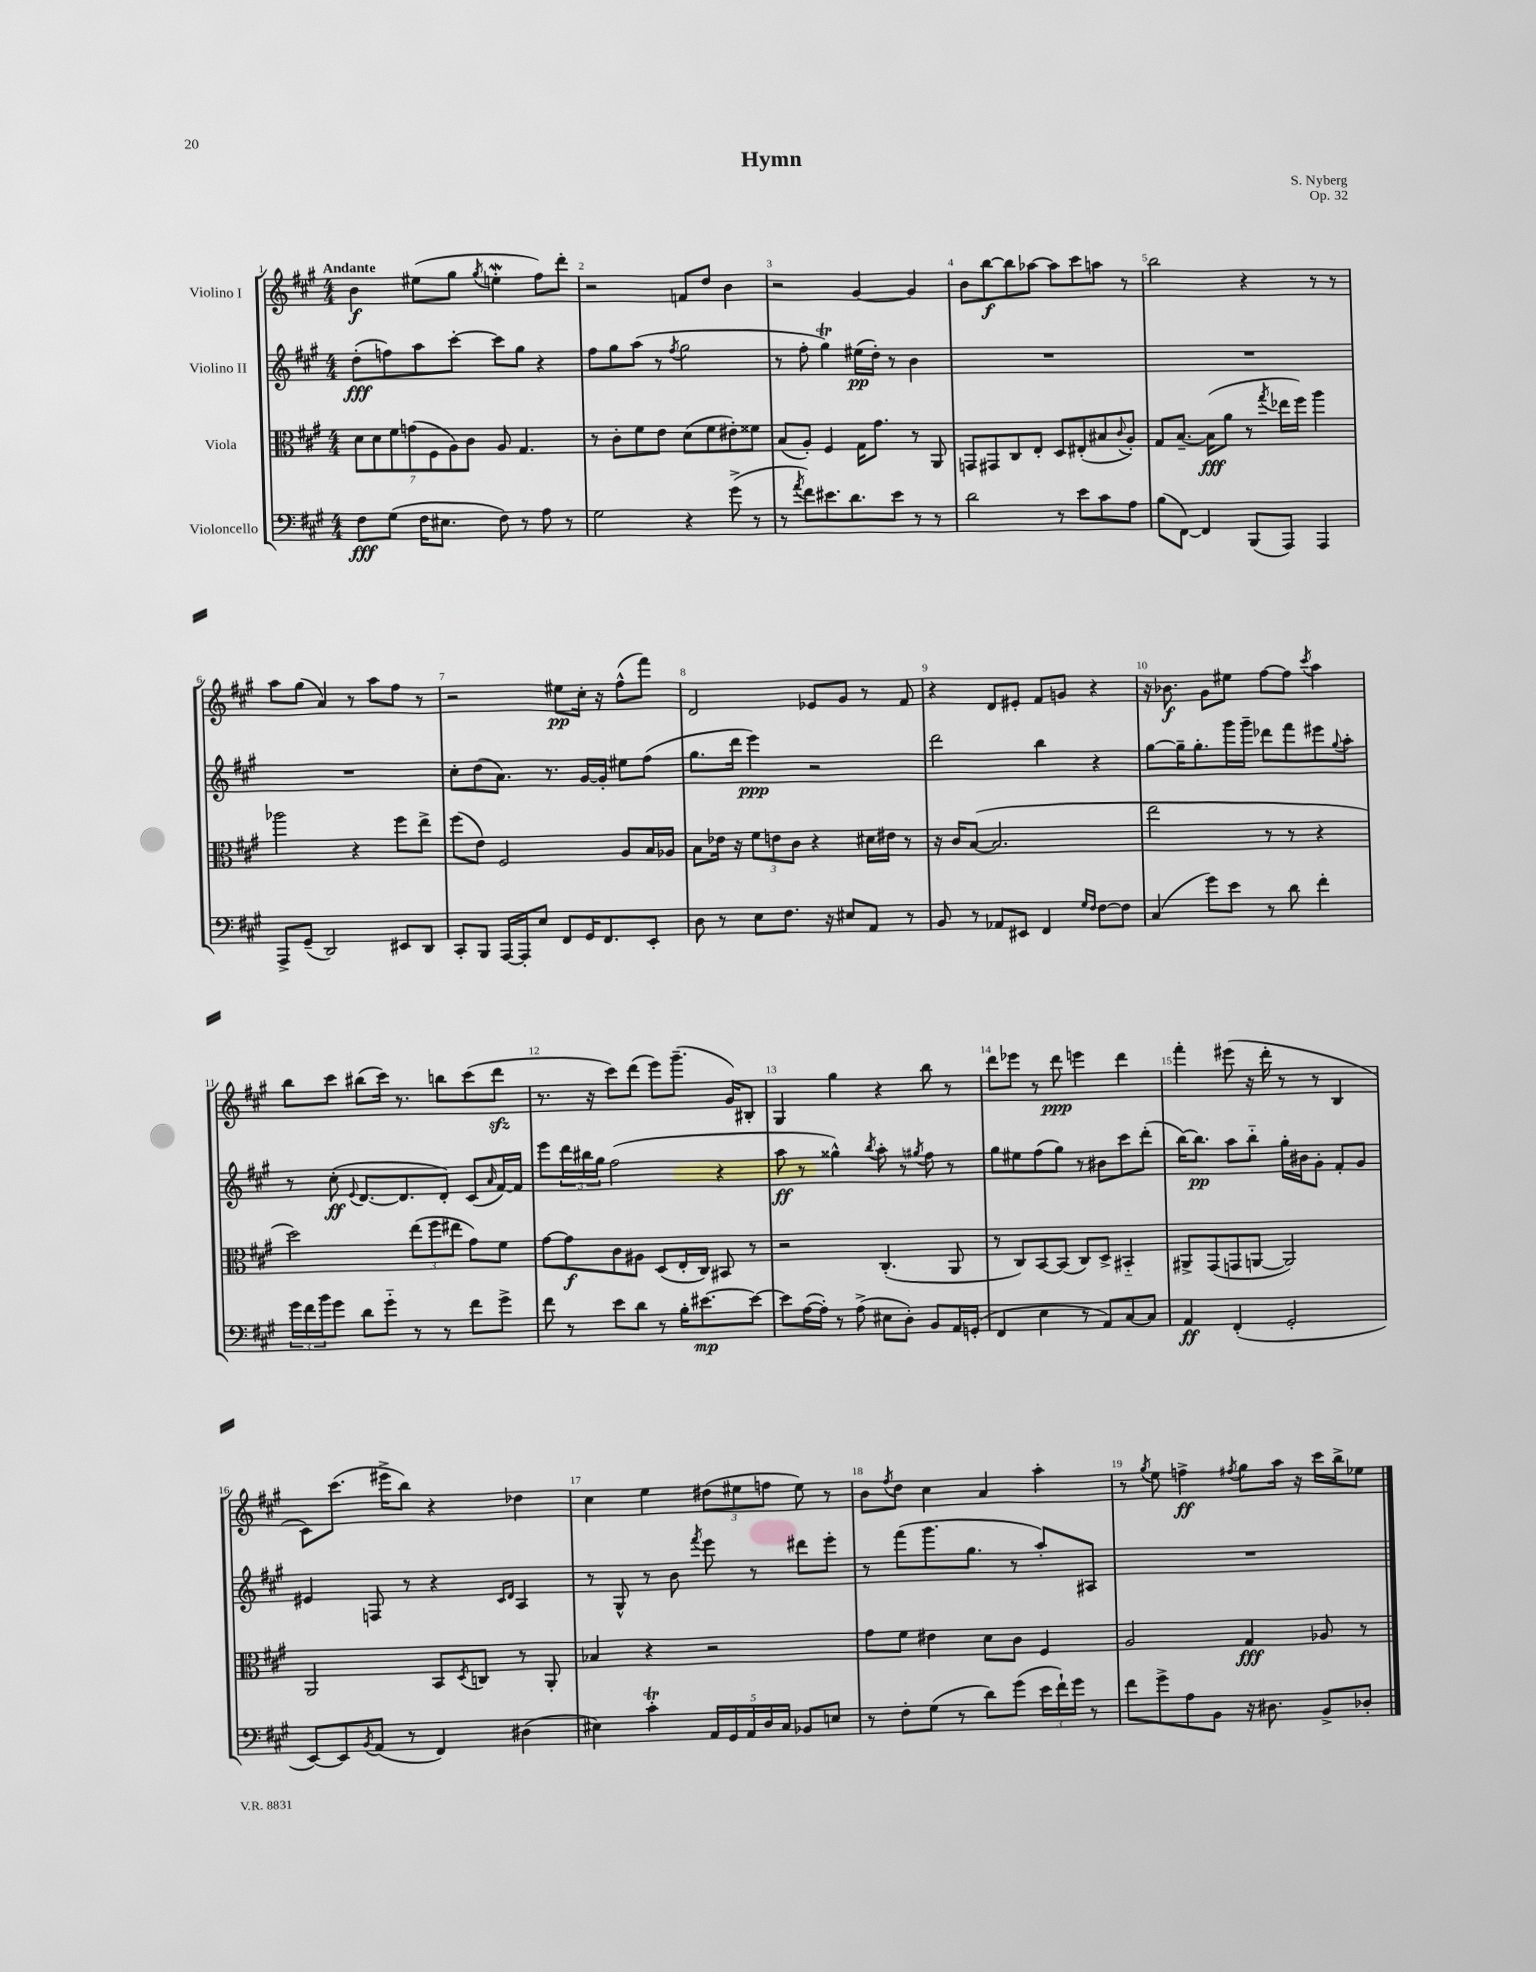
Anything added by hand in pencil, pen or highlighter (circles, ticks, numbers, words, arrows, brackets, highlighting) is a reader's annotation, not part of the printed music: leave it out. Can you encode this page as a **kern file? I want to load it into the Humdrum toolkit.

**kern	**kern	**kern	**kern
*staff4	*staff3	*staff2	*staff1
*clefF4	*clefC3	*clefG2	*clefG2
*k[f#c#g#]	*k[f#c#g#]	*k[f#c#g#]	*k[f#c#g#]
*M4/4	*M4/4	*M4/4	*M4/4
8F#	14d	(8dd'	4b
.	14d	.	.
(8G#	.	8ff)	.
.	14f#	.	.
.	(14g	.	.
16F#	.	8aa	(8ee#
.	14F#	.	.
8.E#	.	.	.
.	14A)	.	.
.	.	[8ccc#'	8gg#
.	14c#	.	.
.	.	.	8qgg#
8F#)	8A	8ccc#]	4ee'
8r	4.G#	8gg#	.
8A	.	4r	8ff#)
8r	.	.	8ddd'
=	=	=	=
2G#	8r	8ff#	2r
.	8c#'	8gg#	.
.	8f#	(8aa	.
.	8e	8r	.
.	.	8qff#	.
4r	(8d	2gg#	8f
.	8f#	.	8dd
(8g#^	8e#')	.	4b
8r	8f##	.	.
=	=	=	=
8r	(8B	8r	2r
8qa	.	.	.
8f#)	8A')	8ff#'	.
8.e#	4F#	4gg#)	.
8.d	.	.	.
.	16G#	(16ee#	[4g#
.	8.g#	16dd')	.
8e#	.	8r	.
8r	8r	4b	4g#]
8r	8AA	.	.
=	=	=	=
2d	8GG	1r	8b
.	8GG#	.	[8bb
.	8C#	.	8bb]
.	8E'	.	[8aa-
8r	8D	.	8aa-]
8e	(8E#'	.	8ccc#
8c#	8B#	.	8aa
.	8qqc#	.	.
8A	8A')	.	8r
=	=	=	=
(8B	8G#	1r	2bb
[8FF#)	[8.B~	.	.
4FF#]	.	.	.
.	(16B]	.	.
.	8a	.	.
(8BBB	8r	.	4r
.	8qgg#	.	.
8AAA)	16ee-	.	.
.	16ff#)	.	.
4AAA	4aa	.	8r
.	.	.	8r
=	=	=	=
8AAA^	2aa-	1r	8aa
(8GG#~	.	.	(8gg#
2DD)	.	.	4a)
.	4r	.	8r
.	.	.	8aa
8EE#	8ff#	.	8ff#
8DD	8ee^	.	8r
=	=	=	=
8CC#'	(8ff#	8cc#'	2r
8BBB	8e)	(8dd	.
[16AAA	2F#	8.a)	.
16AAA']	.	.	.
8E	.	.	.
.	.	8.r	.
8FF#	.	.	8ee#
16GG#	.	[16g#	16cc#'
8.FF#	.	16g#']	16r
.	8A	8ee#	(8ff#^^
8EE'	16B	(8ff#	8fff#)
.	16A-	.	.
=	=	=	=
8D	8B	8.gg#	2d
8r	16e-	.	.
.	16r	16ddd	.
8E	12f#	4eee)	.
.	12e	.	.
8.F#	.	.	.
.	12c#	.	.
.	4r	2r	8e-
16r	.	.	.
8E#	.	.	8g#
8AA	16d#	.	8r
.	16e#	.	.
8r	8r	.	8f#
=	=	=	=
8BB	16r	2ddd	4r
.	16c#	.	.
8r	([8B	.	.
8AA-	2.B]	.	8d
8EE#	.	.	8e#'
4FF#	.	4bb	8f#
.	.	.	8g
16qqG#	.	.	.
16qqF#	.	.	.
[8F#	.	4r	4r
8F#]	.	.	.
=	=	=	=
(4C#	2ee	[8gg#	16r
.	.	.	8.b-
.	.	16gg#~]	.
.	.	8.gg#'	.
8g#)	.	.	8g#
8e	.	16ggg#	8ee#
.	.	16ggg#~	.
8r	8r	8ddd-	[8ff#
8d	8r	8fff#	8ff#]
.	.	.	8qccc#
4f#'	4r	8eee#	4aa
.	.	8qqgg#	.
.	.	8aa'	.
=	=	=	=
24g#	2dd)	8r	8bb
24f#	.	.	.
24b	.	.	.
8g#	.	(8cc#'	8ccc#
.	.	8qqe	.
8d	.	[8.d	(8bb#
8g#'~	.	.	16ccc#)
.	.	8.d]	8.r
8r	(12ee	.	.
.	12ff#	.	.
8r	.	8d')	8bb
.	12ee#	.	.
8f#	8g#)	(8c#	(8ccc#
.	.	16qqa	.
8g#^	8f#	[16f#)	8ddd
.	.	16f#]	.
=	=	=	=
8f#	[8g#	8eee	8.r
8r	8g#]	24ddd	.
.	.	24bb#	.
.	.	.	16r
.	.	24gg#	.
8e	8c#	(2ff#	8ccc#)
8d	8A#	.	(8ddd
8r	(8D	.	8eee)
16B'	16E'	.	(8.ggg#~
[8.e#	16C#)	.	.
.	8BB#	4r	.
.	.	.	16g#)
8e#_	8r	.	8B#'
=	=	=	=
8e#]	2r	8aa	4G#
([16A	.	8r	.
16A'])	.	.	.
8r	.	4gg##^^)	4gg#
(8A^	.	.	.
.	.	8qbb	.
8E#	(4.C#'	8aa'	4r
8D')	.	8r	.
.	.	8qgg#	.
8BB	.	8ff#	8bb
16AA	8AA	8r	8r
(16GG'	.	.	.
=	=	=	=
4FF#	8r	8gg#	8ddd
.	8C#)	8ee#	8eee-
4E	[8BB	(8ff#	8r
.	(8BB]	8gg#)	8ddd
8r	8C#)	8r	4eee
8AA)	8D^	8b#	.
[8C#	4BB#'~	8ccc#	4ddd
8C#]	.	(8ddd'	.
=	=	=	=
4AA	8AA#^	[16bb)	4fff#'
.	.	8.bb]	.
.	(8GG#	.	.
(4FF#'	8GG	8aa	(8eee#
.	[8AA	8bb'~	16r
.	.	.	16ddd'
2GG#'	2AA])	16gg#'	8r
.	.	16b#	.
.	.	8g#'	8r
.	.	8f#'	4B
.	.	8g#	.
=	=	=	=
[8EE)	2AA	4e#	8c#)
8EE]	.	.	(8.ccc#
8qBB	.	.	.
(8AA	.	8F	.
.	.	.	16eee#^
8r	.	8r	8bb)
4FF#)	8BB	4r	4r
.	8qD	.	.
.	8C	.	.
.	.	16qqc#	.
.	.	16qqd	.
(4D#	8r	4A	4dd-
.	8AA'	.	.
=	=	=	=
4E#)	4B-	8r	4cc#
.	.	8G#^^	.
4c#'	4r	8r	4ee
.	.	8b	.
.	.	8qfff#	.
20AA	2r	8eee	(12dd#
20GG#	.	.	.
.	.	.	12ee#
20AA	.	.	.
.	.	8r	.
20D	.	.	.
.	.	.	12ff
20C#	.	.	.
8BB-	.	8ddd#	8ee#)
8E	.	8eee'	8r
=	=	=	=
8r	8g#	8r	8b
.	.	.	8qff#
8F#'	8f#	(8fff#	8dd
(8G#	4e#	8.ggg#	4cc#
8r	.	.	.
.	.	8.gg#	.
8d)	8d	.	4a
(8g#	8c#	8r	.
24e	4F#	8aa')	4aa'
24f#`)	.	.	.
24g#	.	.	.
8r	.	8A#	.
=	=	=	=
8f#	2A	1r	8r
.	.	.	8qgg#
8g#^	.	.	8ee
8A	.	.	4ff^
8BB	.	.	.
.	.	.	8qff#
16r	4G#	.	8gg#
8.D#	.	.	.
.	.	.	16aa
.	.	.	16r
8BB^	8A-	.	16ccc#
.	.	.	16bb^
8D-'	8r	.	8ee-
==	==	==	==
*-	*-	*-	*-
